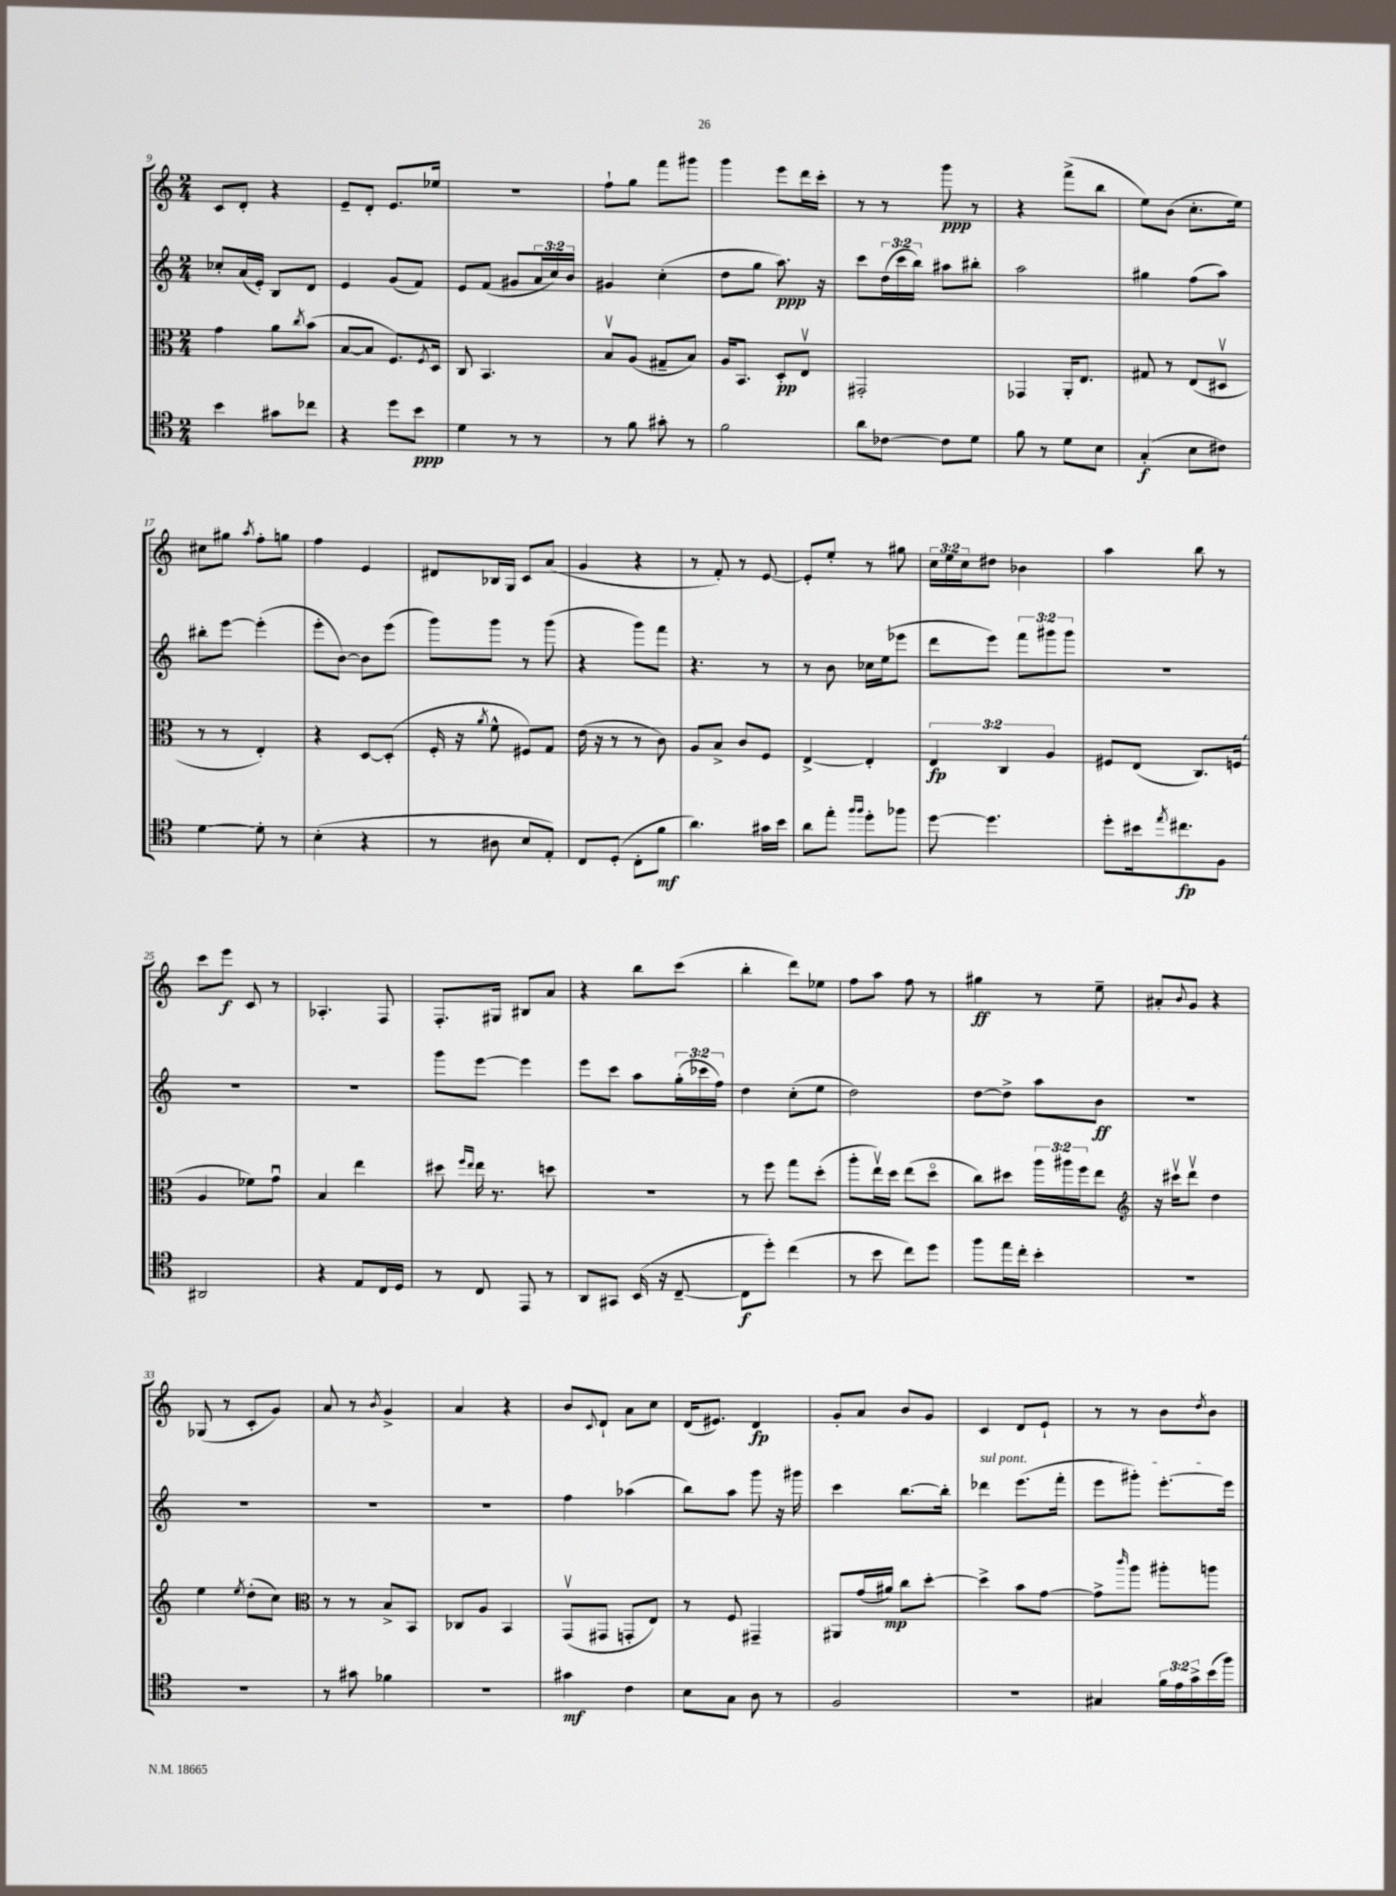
<<
\new StaffGroup <<
\new Staff = "s0" {
    \clef treble \key c \major \numericTimeSignature \time 2/4 \override Staff.TupletNumber.text = #tuplet-number::calc-fraction-text
    c'8 d'8-. r4 |
    e'8-- d'8-. e'8. ees''16 |
    r2 |
    f''8-! g''8 f'''8 gis'''8 |
    g'''4 e'''8 d'''16 c'''16-. |
    r8 r8 g'''8\ppp r8 |
    r4 f'''8->( b''8 |
    e''8) b'8( c''8.-. e''16) |
    cis''8 gis''8 \acciaccatura { a''8 } f''8-. g''8 |
    f''4 e'4 |
    dis'8 bes16 g16 c'8 a'8( |
    g'4 r4 |
    r8 f'8-.) r8 e'8~ |
    e'8-. e''8-. r8 gis''8 |
    \tuplet 3/2 { c''16 e''16 c''16 } dis''8 bes'4 |
    a''4 b''8 r8 |
    c'''8 e'''8\f c'8 r8 |
    aes4.-. f8 |
    f8.-. gis16 bis8 a'8 |
    r4 b''8 c'''8( |
    b''4-. d'''8) ees''8 |
    f''8 a''8 f''8 r8 |
    gis''4\ff r8 e''8-- |
    ais'8-. \appoggiatura { b'8 } g'8 r4 |
    ges8( r8 c'8-. g'8) |
    a'8 r8 \acciaccatura { b'8 } g'4-> |
    a'4 r4 |
    b'8 \appoggiatura { c'8 } d'8-! a'8 c''8 |
    d'16( eis'8.) d'4\fp |
    g'8-. a'8 b'8 g'8 |
    c'4 d'8 e'8-! |
    r8 r8 b'8 \acciaccatura { d''8 } b'8 \bar "|." |
}
\new Staff = "s1" {
    \clef treble \key c \major \numericTimeSignature \time 2/4 \override Staff.TupletNumber.text = #tuplet-number::calc-fraction-text
    ces''8-. a'16( e'16-.) b8 d'8 |
    e'4 g'8( f'8) |
    e'8 f'8( gis'8 \tuplet 3/2 { a'16 c''16) b'16 } |
    gis'4 c''4-.( |
    d''8 g''8 a''8.\ppp) r16 |
    c'''8 \tuplet 3/2 { d''16( c'''16 b''16) } ais''8 bis''8-. |
    a''2 |
    gis''4 f''8( a''8) |
    bis''8-. e'''8~ e'''4-.( |
    e'''8-. b'8~) b'8 e'''8( |
    g'''8) g'''8 r8 g'''8( |
    r4 g'''8) f'''8 |
    r4. r8 |
    r8 b'8 ces''16 e''16( ees'''8 |
    d'''8 e'''8) \tuplet 3/2 { f'''8 gis'''8 gis'''8 } |
    R2 |
    R2 |
    R2 |
    g'''8 e'''8~ e'''4 |
    e'''8 c'''8 a''8 \tuplet 3/2 { g''16-.( ces'''16 f''16) } |
    d''4 c''8-.( e''8 |
    d''2) |
    d''8~ d''8-> a''8 b'8\ff |
    R2 |
    R2 |
    R2 |
    R2 |
    f''4 aes''4( |
    b''8) a''8 g'''8 r16 gis'''16 |
    c'''4 b''8.~ b''16-. |
    \once \override TextSpanner.bound-details.left.text = \markup { \italic "sul pont." } des'''4\startTextSpan e'''8.( f'''16-. |
    e'''8 gis'''8-.) e'''8.~-. e'''16\stopTextSpan \bar "|." |
}
\new Staff = "s2" {
    \clef alto \key c \major \numericTimeSignature \time 2/4 \override Staff.TupletNumber.text = #tuplet-number::calc-fraction-text
    g'4 a'8 \acciaccatura { c''8 } b'8( |
    b8~ b8 f8.) \acciaccatura { f8 } d16 |
    c8 b,4. |
    b8\upbow a8( gis8-- b8) |
    a16 b,8. d8-.\pp e8\upbow |
    gis,2-. |
    ges,4 a,16-. e8. |
    gis8 r8 e8( dis8\upbow |
    r8 r8 e4-.) |
    r4 d8~ d8-.( |
    f16-. r16 \acciaccatura { a'8 } f'8-^ fis8) g8 |
    e'16( r16 r8 r8 c'8) |
    a8 b8-> c'8 f8 |
    e4~-> e4-. |
    \tuplet 3/2 { e4\fp c4 a4 } |
    fis8 e8( c8.) f16( |
    a4 fes'8) g'8\downbow |
    b4 e''4 |
    dis''8 \grace { f''16 e''16 } e''16 r8. d''8 |
    r2 |
    r8 f''8 g''8 d''8-.( |
    a''8-. e''16\upbow) d''16 e''8( d''8\flageolet |
    c''8) dis''8 \tuplet 3/2 { a''16 ais''16 f''16 } e''8 |
    \clef treble r16 cis'''16\upbow d'''8\upbow d''4 |
    e''4 \acciaccatura { e''8 } d''8-.( c''8) |
    \clef alto r8 r8 b8-> b,8 |
    ces8 a8 b,4 |
    g,8\upbow( gis,8 g,8-. e8) |
    r8 f8 gis,4-- |
    ais,8 g'16( ais'16\mp) c''8 d''8~-. |
    d''4-> b'8 g'8~ |
    g'8-> \grace { c'''16 } a''8 ais''8-. a''8 \bar "|." |
}
\new Staff = "s3" {
    \clef tenor \key c \major \numericTimeSignature \time 2/4 \override Staff.TupletNumber.text = #tuplet-number::calc-fraction-text
    b'4 gis'8 ces''8 |
    r4 d''8 b'8\ppp |
    d'4 r8 r8 |
    r8 f'8 gis'8-. r8 |
    f'2 |
    a'8 ces'8~ ces'8 d'8 |
    f'8 r8 d'8 b8 |
    g4-.\f( b8 cis'8) |
    d'4~ d'8-. r8 |
    b4-.( r4 |
    r8 ais8 b8 e8-.) |
    c8 d8-.( c8-. f'8\mf |
    a'4.) gis'16 b'16 |
    a'8 e''8-. \grace { f''16 f''16 } d''8-. fes''8 |
    d''8~ d''4. |
    d''8-. bis'16 \acciaccatura { e''8 } cis''8.\fp f8 |
    ais,2 |
    r4 e8 c16 d16 |
    r8 c8 e,8 r8 |
    a,8 gis,8 b,16( r16 c8~-- |
    c8\f d''8-.) c''4( |
    r8 b'8 c''8) d''8 |
    f''8 e''16 c''16-. b'4-. |
    R2 |
    r2 |
    r8 gis'8 fes'4 |
    R2 |
    gis'4\mf c'4 |
    b8 g8 a8 r8 |
    f2 |
    R2 |
    gis4 \tuplet 3/2 { f'16 e'16 g'16-> } b'16( f''16) \bar "|." |
}
>>
>>
\layout { \context { \Score currentBarNumber = #9 } }
